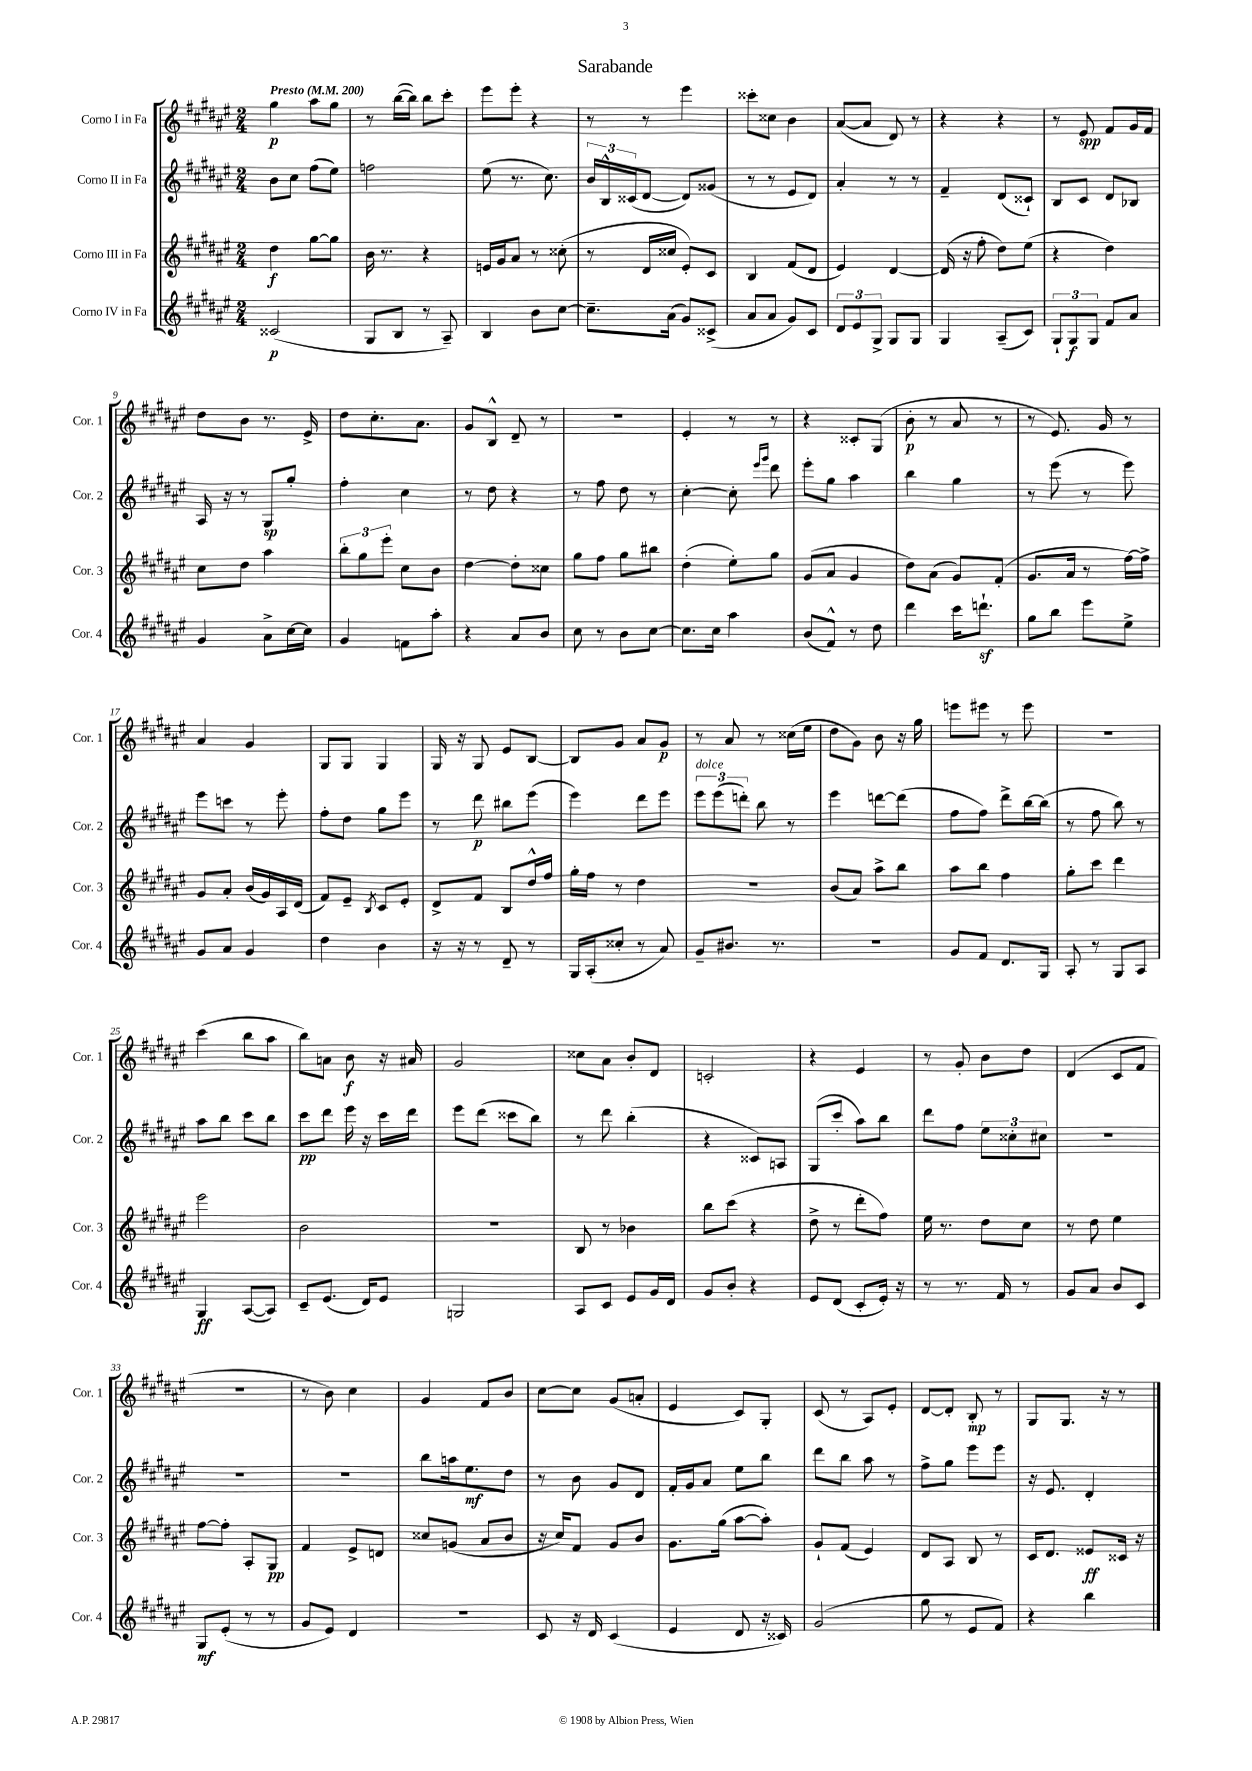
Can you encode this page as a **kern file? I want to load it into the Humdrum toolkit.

**kern	**dynam	**kern	**dynam	**kern	**dynam	**kern	**dynam
*part4	*part4	*part3	*part3	*part2	*part2	*part1	*part1
*staff4	*staff4	*staff3	*staff3	*staff2	*staff2	*staff1	*staff1
*I"Corno IV in Fa	*	*I"Corno III in Fa	*	*I"Corno II in Fa	*	*I"Corno I in Fa	*
*I'Cor. 4	*	*I'Cor. 3	*	*I'Cor. 2	*	*I'Cor. 1	*
*clefG2	*	*clefG2	*	*clefG2	*	*clefG2	*
*k[f#c#g#d#a#e#]	*	*k[f#c#g#d#a#e#]	*	*k[f#c#g#d#a#e#]	*	*k[f#c#g#d#a#e#]	*
*M2/4	*	*M2/4	*	*M2/4	*	*M2/4	*
*MM200	*	*MM200	*	*MM200	*	*MM200	*
=1	=1	=1	=1	=1	=1	=1	=1
!	!	!	!	!	!	!LO:TX:a:B:t=Presto	!
(2c##X/	p	4dd#\	f	8b\L	.	4gg#\	p
.	.	.	.	8cc#\J	.	.	.
.	.	[8gg#\L	.	(8ff#\L	.	8aa#\L	.
.	.	8gg#\J]	.	8ee#\J)	.	8gg#\J	.
=2	=2	=2	=2	=2	=2	=2	=2
8G#/L	.	16b\	.	2ffn\	.	8r	.
.	.	8.r	.	.	.	.	.
8B/J	.	.	.	.	.	([16bb\LL	.
.	.	.	.	.	.	16bb\JJ])	.
8r	.	4r	.	.	.	8bb\L	.
8A#~/)	.	.	.	.	.	8ccc#'\J	.
=3	=3	=3	=3	=3	=3	=3	=3
4B/	.	16en/LL	.	(8ee#\	.	8eee#\L	.
.	.	16g#/J	.	.	.	.	.
.	.	8a#/J	.	8.r	.	8eee#'\J	.
8b\L	.	8r	.	.	.	4r	.
.	.	.	.	8.cc#\)	.	.	.
[8cc#\J	.	(8cc##X'\	.	.	.	.	.
=4	=4	=4	=4	=4	=4	=4	=4
8.cc#~\L]	.	8r	.	24b/LL	.	8r	.
.	.	.	.	24B^^/	.	.	.
.	.	.	.	(24c##X/J	.	.	.
.	.	16d#/LL	.	[8d#/J	.	8r	.
(16a#\Jk	.	16cc##X/JJ	.	.	.	.	.
8g#/L)	.	8e#'/L)	.	8d#/L])	.	4eee#\	.
(8c##X^/J	.	8c#/J	.	(8g##X/J	.	.	.
=5	=5	=5	=5	=5	=5	=5	=5
8a#/L	.	4B/	.	8r	.	8ccc##X'\L	.
8a#/J	.	.	.	8r	.	8cc##X\J	.
8g#/L)	.	(8f#/L	.	8e#/L	.	4b\	.
8c#/J	.	8d#/J	.	8d#/J)	.	.	.
=6	=6	=6	=6	=6	=6	=6	=6
12d#/L	.	4e#/)	.	4a#'/	.	([8a#/L	.
12e#/	.	.	.	.	.	.	.
.	.	.	.	.	.	8a#/J]	.
12G#^/J	.	.	.	.	.	.	.
8G#/L	.	[4d#/	.	8r	.	8d#/)	.
8G#/J	.	.	.	8r	.	8r	.
=7	=7	=7	=7	=7	=7	=7	=7
4G#/	.	(16d#/]	.	4f#~/	.	4r	.
.	.	16r	.	.	.	.	.
.	.	8ff#'\	.	.	.	.	.
(8A#~/L	.	8dd#\L)	.	(8d#/L	.	4r	.
8c#/J)	.	(8ee#\J	.	8c##X`/J)	.	.	.
=8	=8	=8	=8	=8	=8	=8	=8
12G#`/L	.	4r	.	8B/L	.	8r	.
12G#/	f	.	.	.	.	.	.
.	.	.	.	8c#/J	.	8e#/	spp
12G#/J	.	.	.	.	.	.	.
8f#/L	.	4dd#\)	.	8d#/L	.	8f#/L	.
8a#/J	.	.	.	8B-X/J	.	16g#/L	.
.	.	.	.	.	.	16f#/JJ	.
!!LO:LB:g=z
=9	=9	=9	=9	=9	=9	=9	=9
4g#/	.	8cc#\L	.	16A#/	.	8dd#\L	.
.	.	.	.	16r	.	.	.
.	.	8dd#\J	.	8r	.	8b\J	.
8a#^\L	.	4aa#\	.	8G#/L	sp	8.r	.
[16cc#\L	.	.	.	8gg#'/J	.	.	.
16cc#\JJ]	.	.	.	.	.	16e#^/	.
=10	=10	=10	=10	=10	=10	=10	=10
4g#/	.	12bb'\L	.	4ff#'\	.	8dd#\L	.
.	.	12gg#\	.	.	.	.	.
.	.	.	.	.	.	8.cc#'\	.
.	.	12eee#'\J	.	.	.	.	.
8fn\L	.	8cc#\L	.	4cc#\	.	.	.
.	.	.	.	.	.	8.a#\J	.
8aa#'\J	.	8b\J	.	.	.	.	.
=11	=11	=11	=11	=11	=11	=11	=11
4r	.	[4dd#\	.	8r	.	8g#/L	.
.	.	.	.	8dd#\	.	8B^^/J	.
8a#/L	.	8dd#'\L]	.	4r	.	8d#~/	.
8b/J	.	8cc##X\J	.	.	.	8r	.
=12	=12	=12	=12	=12	=12	=12	=12
8cc#\	.	8gg#\L	.	8r	.	2r	.
8r	.	8ff#\J	.	8ff#\	.	.	.
8b\L	.	8gg#\L	.	8dd#\	.	.	.
[8cc#\J	.	8bb#X\J	.	8r	.	.	.
=13	=13	=13	=13	=13	=13	=13	=13
8.cc#\L]	.	(4dd#'\	.	[4cc#'\	.	4e#'/	.
16cc#\Jk	.	.	.	.	.	.	.
4aa#\	.	8ee#'\L)	.	8cc#'\]	.	8r	.
.	.	.	.	16qqeee#/LL	.	.	.
.	.	.	.	16qqggg#/JJ	.	.	.
.	.	8gg#\J	.	8ddd#\	.	8r	.
=14	=14	=14	=14	=14	=14	=14	=14
(8b/L	.	(8g#/L	.	8eee#'\L	.	4r	.
8f#^^/J)	.	8a#/J	.	8gg#\J	.	.	.
8r	.	4g#/	.	4aa#\	.	8c##X'/L	.
8dd#\	.	.	.	.	.	(8G#/J	.
=15	=15	=15	=15	=15	=15	=15	=15
4ddd#\	.	8dd#\L)	.	4bb\	.	8b'\	p
.	.	(8a#\J	.	.	.	8r	.
16ccc#\KL	.	8g#/L)	.	4gg#\	.	8a#/	.
8.dddnz`\J	.	.	.	.	.	.	.
.	.	(8f#'/J	.	.	.	8r	.
=16	=16	=16	=16	=16	=16	=16	=16
8gg#\L	.	8.g#/L	.	8r	.	8r	.
8bb\J	.	.	.	(8eee#\	.	8.e#/)	.
.	.	16a#/Jk	.	.	.	.	.
8eee#\L	.	8r	.	8r	.	.	.
.	.	.	.	.	.	16g#/	.
8ee#^\J	.	[16ff#\LL)	.	8eee#\)	.	8r	.
.	.	16ff#^\JJ]	.	.	.	.	.
!!LO:LB:g=z
=17	=17	=17	=17	=17	=17	=17	=17
8g#/L	.	8g#/L	.	8eee#\L	.	4a#/	.
8a#/J	.	8a#'/J	.	8cccn\J	.	.	.
4g#/	.	(16b/LL	.	8r	.	4g#/	.
.	.	16g#/)	.	.	.	.	.
.	.	16A#/	.	8eee#'\	.	.	.
.	.	(16d#/JJ	.	.	.	.	.
=18	=18	=18	=18	=18	=18	=18	=18
4dd#\	.	8f#/L)	.	8ff#'\L	.	8G#/L	.
.	.	8e#~/J	.	8dd#\J	.	8G#/J	.
.	.	8qB/	.	.	.	.	.
4b\	.	8c#/L	.	8gg#\L	.	4G#/	.
.	.	8e#'/J	.	8eee#\J	.	.	.
=19	=19	=19	=19	=19	=19	=19	=19
16r	.	8d#^/L	.	8r	.	16G#/	.
16r	.	.	.	.	.	16r	.
8r	.	8f#/J	.	8ddd#\	p	8G#/	.
8d#~/	.	8B/L	.	8bb#X\L	.	8e#/L	.
8r	.	16dd#^^/L	.	(8eee#\J	.	[8B/J	.
.	.	16ff#/JJ	.	.	.	.	.
=20	=20	=20	=20	=20	=20	=20	=20
16G#/LL	.	16gg#'\LL	.	4eee#\)	.	8B/L]	.
(16A#'/J	.	16ff#\JJ	.	.	.	.	.
8cc##X'/J	.	8r	.	.	.	8g#/J	.
8r	.	4dd#\	.	8ddd#\L	.	8a#/L	.
8a#/)	.	.	.	8eee#\J	.	8g#/J	p
=21	=21	=21	=21	=21	=21	=21	=21
!	!	!	!	!LO:TX:a:i:t=dolce	!	!	!
8g#~/L	.	2r	.	12eee#\L	.	8r	.
.	.	.	.	(12eee#\	.	.	.
8.b#X/J	.	.	.	.	.	8a#/	.
.	.	.	.	12dddn'\J)	.	.	.
.	.	.	.	8bb\	.	8r	.
8.r	.	.	.	.	.	.	.
.	.	.	.	8r	.	(16cc##X\LL	.
.	.	.	.	.	.	16ee#\JJ	.
=22	=22	=22	=22	=22	=22	=22	=22
2r	.	(8b/L	.	4eee#\	.	8dd#\L	.
.	.	8a#/J)	.	.	.	8g#\J)	.
.	.	8aa#^\L	.	[8dddn\L	.	8b\	.
.	.	8bb\J	.	(8ddd\J]	.	16r	.
.	.	.	.	.	.	16gg#\	.
=23	=23	=23	=23	=23	=23	=23	=23
8g#/L	.	8aa#\L	.	8ff#\L	.	8eeen\L	.
8f#/J	.	8bb\J	.	8ff#\J)	.	8eee#X\J	.
8.d#/L	.	4ff#\	.	8ddd#^\L	.	8r	.
.	.	.	.	[16bb\L	.	8eee#\	.
16G#/Jk	.	.	.	(16bb\JJ]	.	.	.
=24	=24	=24	=24	=24	=24	=24	=24
8A#'/	.	8gg#'\L	.	8r	.	2r	.
8r	.	8ccc#\J	.	8ff#\	.	.	.
8G#/L	.	4ddd#\	.	8bb\)	.	.	.
8A#/J	.	.	.	8r	.	.	.
!!LO:LB:g=z
=25	=25	=25	=25	=25	=25	=25	=25
4G#/	ff	2eee#\	.	8aa#\L	.	(4ccc#\	.
.	.	.	.	8bb\J	.	.	.
([8A#/L	.	.	.	8ccc#\L	.	8bb\L	.
8A#/J])	.	.	.	8bb\J	.	8aa#\J	.
=26	=26	=26	=26	=26	=26	=26	=26
8c#~/L	.	2b\	.	8ccc#\L	pp	8bb\L)	.
(8.e#/J	.	.	.	8ddd#\J	.	8an\J	.
.	.	.	.	16eee#\	.	8b\	f
16d#/KL)	.	.	.	16r	.	.	.
8e#/J	.	.	.	16ccc#\LL	.	16r	.
.	.	.	.	16ddd#\JJ	.	16a#X/	.
=27	=27	=27	=27	=27	=27	=27	=27
2Gn/	.	2r	.	8eee#\L	.	2g#/	.
.	.	.	.	(8ddd#\J	.	.	.
.	.	.	.	8ccc##X\L	.	.	.
.	.	.	.	8bb\J)	.	.	.
=28	=28	=28	=28	=28	=28	=28	=28
8A#/L	.	8B/	.	8r	.	8cc##X\L	.
8c#/J	.	8r	.	8ddd#\	.	8a#\J	.
8e#/L	.	4b-X\	.	(4bb'\	.	8b'/L	.
16g#/L	.	.	.	.	.	8d#/J	.
16d#/JJ	.	.	.	.	.	.	.
=29	=29	=29	=29	=29	=29	=29	=29
8g#/L	.	8bb\L	.	4r	.	2cn'/	.
8b'/J	.	(8ccc#\J	.	.	.	.	.
4r	.	4r	.	8c##X/L)	.	.	.
.	.	.	.	8An/J	.	.	.
=30	=30	=30	=30	=30	=30	=30	=30
8e#/L	.	8dd#^\	.	(8G#/L	.	4r	.
(8d#/J	.	8r	.	8ccc#'/J	.	.	.
8c#'/L	.	8ddd#'\L	.	8aa#\L)	.	4e#/	.
16e#'/Jk)	.	8ff#\J)	.	8bb\J	.	.	.
16r	.	.	.	.	.	.	.
=31	=31	=31	=31	=31	=31	=31	=31
8r	.	16ee#\	.	8ddd#\L	.	8r	.
.	.	8.r	.	.	.	.	.
8.r	.	.	.	8ff#\J	.	8g#'/	.
.	.	8dd#\L	.	12ee#\L	.	8b\L	.
16f#/	.	.	.	.	.	.	.
.	.	.	.	12cc##X'\	.	.	.
8r	.	8cc#\J	.	.	.	8dd#\J	.
.	.	.	.	12cc#X\J	.	.	.
=32	=32	=32	=32	=32	=32	=32	=32
8g#/L	.	8r	.	2r	.	(4d#/	.
8a#/J	.	8dd#\	.	.	.	.	.
8b/L	.	4ee#\	.	.	.	8c#/L	.
8c#/J	.	.	.	.	.	8f#/J	.
!!LO:LB:g=z
=33	=33	=33	=33	=33	=33	=33	=33
8G#/L	mf	[8ff#\L	.	2r	.	2r	.
(8e#'/J	.	8ff#'\J]	.	.	.	.	.
8r	.	8A#'/L	.	.	.	.	.
8r	.	8G#/J	pp	.	.	.	.
=34	=34	=34	=34	=34	=34	=34	=34
8g#/L	.	4f#/	.	2r	.	8r	.
8e#/J)	.	.	.	.	.	8b\)	.
4d#/	.	8e#^/L	.	.	.	4cc#\	.
.	.	8dn/J	.	.	.	.	.
=35	=35	=35	=35	=35	=35	=35	=35
2r	.	8cc##X/L	.	8bb\L	.	4g#/	.
.	.	(8gn/J	.	16aan\k	.	.	.
.	.	.	.	8.ee#\	mf	.	.
.	.	8a#/L	.	.	.	8f#/L	.
.	.	8b/J	.	8dd#\J	.	8b/J	.
=36	=36	=36	=36	=36	=36	=36	=36
8c#/	.	16r	.	8r	.	[8cc#\L	.
.	.	16cc#/KL)	.	.	.	.	.
16r	.	8f#/J	.	8b\	.	8cc#\J]	.
16d#/	.	.	.	.	.	.	.
(4c#/	.	8g#/L	.	8g#/L	.	(8g#/L	.
.	.	8b/J	.	8d#/J	.	8an'/J	.
=37	=37	=37	=37	=37	=37	=37	=37
4e#/	.	8.g#\L	.	16f#'/LL	.	4e#/	.
.	.	.	.	16g#/J	.	.	.
.	.	.	.	8a#/J	.	.	.
.	.	(16gg#\Jk	.	.	.	.	.
8d#/	.	[8aa#\L	.	8ee#\L	.	8c#/L)	.
16r	.	8aa#'\J])	.	8bb\J	.	8G#'/J	.
16c##X/)	.	.	.	.	.	.	.
=38	=38	=38	=38	=38	=38	=38	=38
(2g#/	.	8g#`/L	.	8ddd#\L	.	(8c#/	.
.	.	(8f#/J	.	8bb\J	.	8r	.
.	.	4e#/)	.	8aa#\	.	8A#/L)	.
.	.	.	.	8r	.	8e#'/J	.
=39	=39	=39	=39	=39	=39	=39	=39
8gg#\	.	8d#/L	.	8ff#^\L	.	[8d#/L	.
8r	.	8A#/J	.	8gg#\J	.	8d#'/J]	.
8e#/L	.	8B/	.	8eee#\L	.	8B'/	mp
8f#/J)	.	8r	.	8eee#\J	.	8r	.
=40	=40	=40	=40	=40	=40	=40	=40
4r	.	16c#/KL	.	16r	.	8G#/L	.
.	.	8.d#/J	.	8.e#/	.	.	.
.	.	.	.	.	.	8.G#/J	.
4bb\	.	8e##X/L	ff	4d#'/	.	.	.
.	.	.	.	.	.	16r	.
.	.	16c##X/Jk	.	.	.	8r	.
.	.	16r	.	.	.	.	.
==	==	==	==	==	==	==	==
*-	*-	*-	*-	*-	*-	*-	*-
